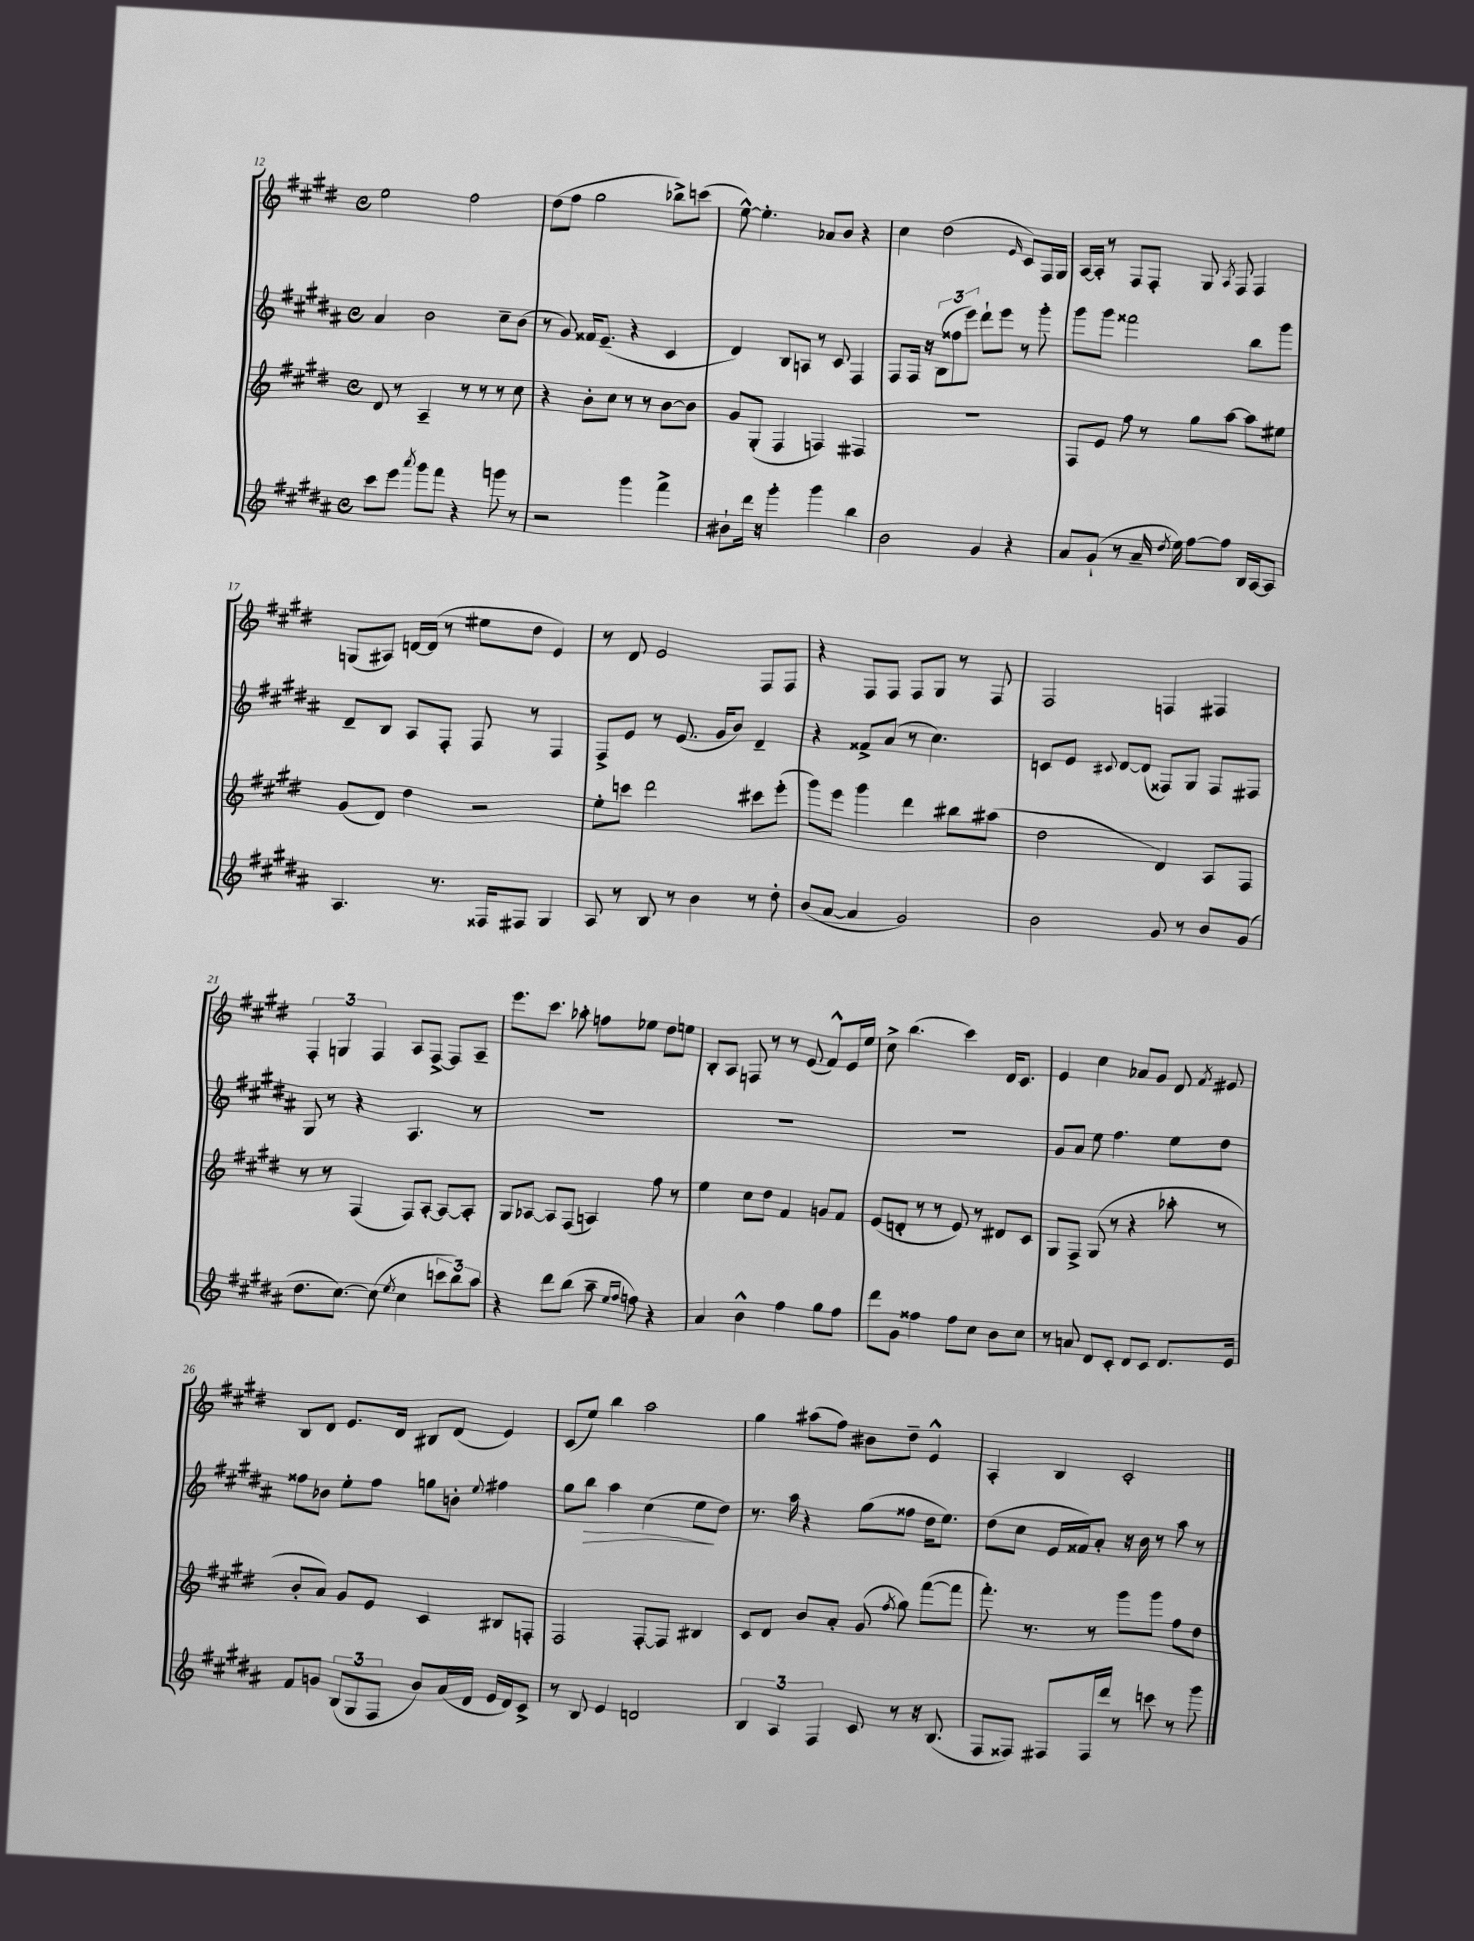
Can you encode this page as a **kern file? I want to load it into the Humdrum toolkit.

**kern	**kern	**kern	**kern
*staff4	*staff3	*staff2	*staff1
*clefG2	*clefG2	*clefG2	*clefG2
*k[f#c#g#d#a#]	*k[f#c#g#d#]	*k[f#c#g#d#a#]	*k[f#c#g#d#]
*M4/4	*M4/4	*M4/4	*M4/4
*met(c)	*met(c)	*met(c)	*met(c)
8ccc#\L	8d#/	4a#/	2ee\
8eee\J	8r	.	.
8qaaa#/	.	.	.
8ggg#\L	4A~/	2b\	.
8fff#\J	.	.	.
4r	8r	.	2ff#\
.	8r	.	.
8ggg\	8r	8cc#~\L	.
8r	8cc#\	(8b\J	.
=	=	=	=
2r	4r	8r	(8dd#\L
.	.	8g#/)	8ff#\J
.	8b'\L	16f##/LK	2gg#\
.	.	(8.e~/J	.
.	8cc#\J	.	.
4ggg#\	8r	4r	.
.	8r	.	.
4fff#^\	[8b\L	4c#/	8bb-^\L)
.	8b\]J	.	(8ccc\J
=	=	=	=
8b#`\L	8g#/L	4d#/)	[8ee^^\)
16ddd#\Jk	(8G#'/J	.	4.ee'\]
16r	.	.	.
4ggg#'\	4F#/	8B/L	.
.	.	8A/J	.
4ggg#\	4F/)	8r	8a-/L
.	.	8c#/	8b/J
4bb\	4F#/	4F#/	4r
=	=	=	=
2b\	1r	8F#/L	4cc#\
.	.	16F#/Jk	.
.	.	16r	.
.	.	(12B\L	(2dd#\
.	.	12ff##\	.
.	.	12eee\J)	.
4g#/	.	8ddd#`\L	.
.	.	8eee\J	.
.	.	.	16qqe/
4r	.	8r	8c#/L)
.	.	8ggg#'\	16F#/L
.	.	.	16G#/JJ
=	=	=	=
8a#/L	8F#/L	8ggg#\L	[16A/LL
.	.	.	16A'/]JJ
(8g#`/J	8e/J	8ggg#\J	8r
8r	8ff#\	2fff##\	8F#/L
16a#~/	8r	.	8F#'/J
8qdd#/	.	.	.
16ee\)	.	.	.
[8ff#\L	8gg#\L	.	8G#/
.	.	.	8qA/
8ff#\]J	[8aa\J	.	8F#/
16B/LL	8aa\]L	8bb\L	4F#/
[16A#/J	.	.	.
8A#/]J	8ee#\J	8ggg#\J	.
=	=	=	=
4.A#/	(8g#/L	8d#~/L	(8G/L
.	8d#/J)	8B/J	8A#/J)
.	4dd#\	8A#/L	[16d/LL
.	.	.	(16d/]JJ
8.r	.	8F#'/J	8r
.	2r	8F#/	8ee#\L
16F##/LK	.	.	.
8F#/J	.	8r	8dd#\J
4G#/	.	4F#/	4e/)
=	=	=	=
8A#/	8ee'\L	8F#^/L	8r
8r	8ccc\J	8e/J	8d#/
8B/	2ddd#\	8r	2e/
8r	.	(8.e/	.
4b\	.	.	.
.	.	16g#/LK	.
.	.	8b/J)	.
8r	8ccc#\L	4d#~/	8F#/L
8dd#'\	(8eee'\J	.	8F#/J
=	=	=	=
(8b/L	8ggg#\L)	4r	4r
[8a#/J	8eee\J	.	.
4a#/]	4ggg#\	8f##^/L	8F#/L
.	.	(8a#/J	8F#/J
2g#/)	4ddd#\	8r	8F#/L
.	.	4.cc#\)	8G#/J
.	8bb#\L	.	8r
.	(8aa#\J	.	8F#/
=	=	=	=
2b\	2dd#\	8c/L	2F#/
.	.	8e/J	.
.	.	8qqc#/	.
.	.	[8d#/L	.
.	.	(8d#/]J	.
8g#/	4d#/)	8F##/L)	4F/
8r	.	8G#/J	.
8b/L	8A/L	8F##/L	4F#/
(8g#/J	8F#/J	8F#/J	.
=	=	=	=
8.dd#\L	8r	8G#/	6F#'/
.	8r	8r	.
.	.	.	6G/
[8.cc#\J)	.	.	.
.	(4F#/	4r	.
.	.	.	6F#/
(8cc#\]	.	.	.
8qee/	.	.	.
4cc#\	8F#/L)	4.A#/	8A/L
.	[8A'/J	.	[8F#^/J
12ccc\L	8A/_L	.	8F#/]L
12bb\)	.	.	.
.	8A'/]J	8r	8A~/J
12aa#\J	.	.	.
=	=	=	=
4r	8G#/L	1r	8.eee\L
.	[8A-/J	.	.
.	.	.	8.ccc#\J
8ddd#\L	8A-/]L	.	.
(8bb\J	(8F#/J	.	8aa-'\
8aa#~\	4A/)	.	8ff\L
16qqee/LL	.	.	.
16qqff#/JJ	.	.	.
8ff\)	.	.	8ee-\J
4r	8ff#\	.	8dd#\L
.	8r	.	8ee\J
=	=	=	=
4a#/	4ee\	1r	8B'/L
.	.	.	8A/J
4b^^\	8cc#\L	.	8F/
.	8dd#\J	.	8r
4ff#\	4f#/	.	8r
.	.	.	(8e/
8gg#\L	8g/L	.	8f#^^/L)
8ff#\J	8f#/J	.	16e/L
.	.	.	16ee/JJ
=	=	=	=
8ddd#\L	(8e/L	1r	8cc#^\
8g#\J	8d'/J	.	(4.bb\
4ff##\	8r	.	.
.	8r	.	.
8ff##\L	8e/)	.	4ccc#\)
8cc#\J	8r	.	.
8b\L	8d#/L	.	16d#/LK
.	.	.	8.c#/J
8cc#\J	8c#/J	.	.
=	=	=	=
8r	8G#/L	8g#/L	4e/
8a/	8F#^/J	8a#/J	.
8d#/L	(8G#/	8ee\	4cc#\
8c#'/J	8r	4.ff#\	.
8d#/L	4r	.	8a-/L
8c#/J	.	.	8g#/J
8.d#/L	8aa-'\	8ee\L	8d#/
.	.	.	8qf#/
.	8r	8dd#\J	8e#/
16e/Jk	.	.	.
=	=	=	=
8f#/L	8b'/L	8ff##\L	8B/L
8g/J	8a/J)	8b-\J	8d#/J
(12B/L	8g#/L	8ee'\L	8.e/L
12G#/	.	.	.
.	8e/J	8ff##\J	.
12F#/J	.	.	.
.	.	.	16d#/Jk
8b/L)	4c#/	8gg\L	8B#/L
(16a#/L	.	8b'\J	(8d#/J
16d#/JJ	.	.	.
.	.	8qqee/	.
16e/LL	8B#/L	4ff#\	4e/)
16d#/J)	.	.	.
8c#^/J	8F'/J	.	.
=	=	=	=
8r	2F#/	8gg#\L	(8c#/L
8B/	.	8bb\J	8ee/J)
4e/	.	4aa#\	4bb\
2d/	[8F#'/L	(4cc#\	2aa\
.	8F#/]J	.	.
.	4B#/	8ee\L	.
.	.	8dd#\J)	.
=	=	=	=
6B/	8c#/L	8.r	4gg#\
.	8d#/J	.	.
6A#/	.	.	.
.	.	16aa#\	.
.	8b/L	4r	(8aa#\L
6F#/	.	.	.
.	8a'/J	.	8ff#\J)
8c#/	(8g#/	(8gg#\L	8b#\L
.	8qff#/	.	.
8r	8gg#\)	8ff##\J	8dd#~\J
16r	([8fff#\L	16dd#\LK	4e^^/
(8.B/	.	8.ee\J)	.
.	8fff#\]J	.	.
=	=	=	=
8F#/L	8.fff#'\)	(8dd#\L	4A'/
8F##/J)	.	8cc#\J	.
.	8.r	.	.
8F#/L	.	16e/LL	4B/
.	.	16f##/J)	.
16F#/L	8r	8a#'/J	.
16ddd#/JJ	.	.	.
8r	8ggg#\L	16r	2c#'/
.	.	16b\	.
8ccc\	8ggg#\J	8r	.
8r	8ff#\L	8aa#\	.
8ggg#\	8dd#\J	8r	.
==	==	==	==
*-	*-	*-	*-
